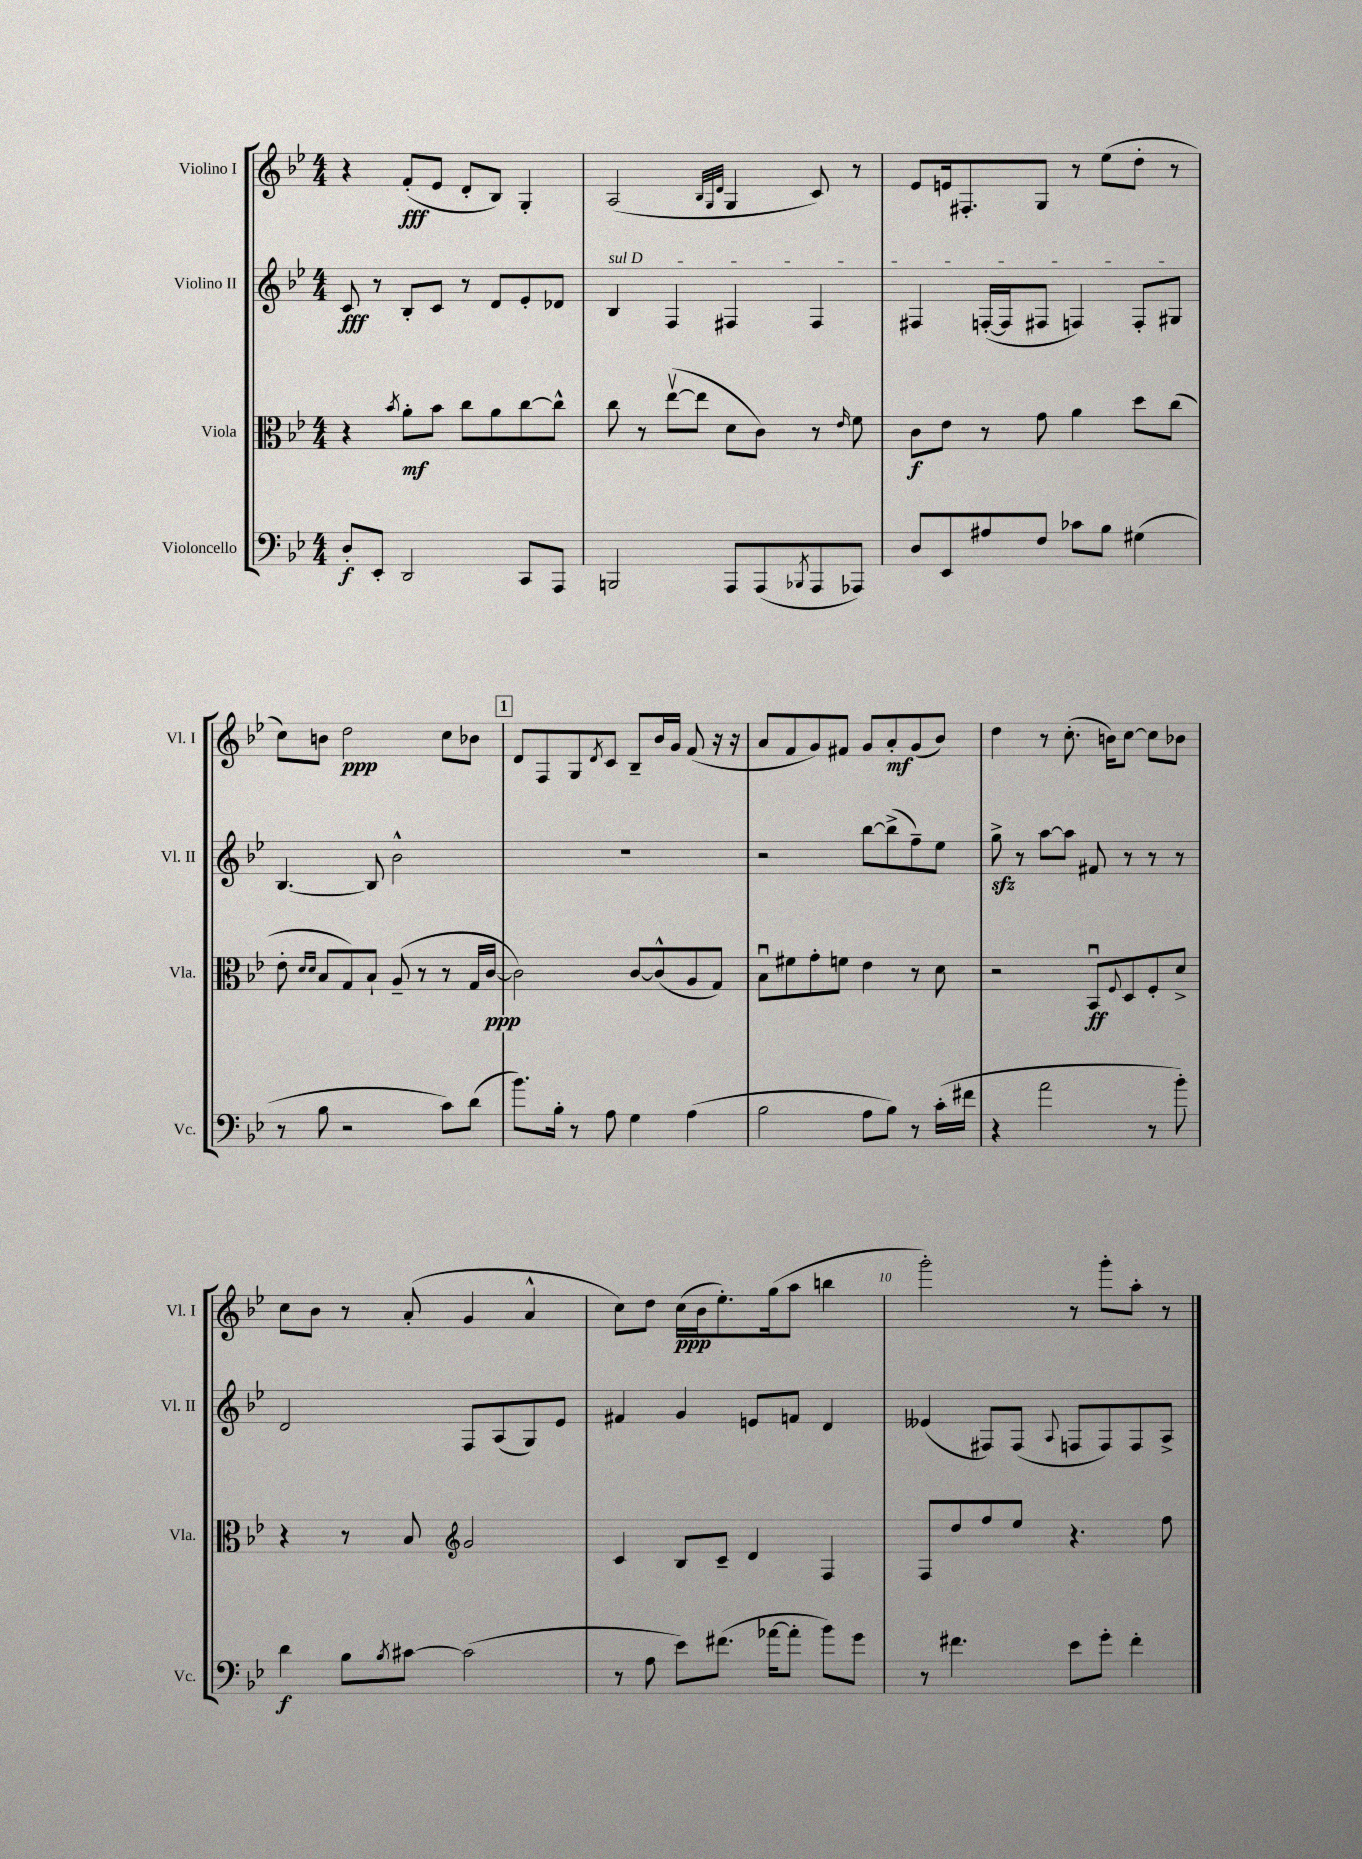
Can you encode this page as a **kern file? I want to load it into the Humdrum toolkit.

**kern	**kern	**kern	**kern
*staff4	*staff3	*staff2	*staff1
*clefF4	*clefC3	*clefG2	*clefG2
*k[b-e-]	*k[b-e-]	*k[b-e-]	*k[b-e-]
*M4/4	*M4/4	*M4/4	*M4/4
8D'	4r	8c	4r
8EE-'	.	8r	.
.	8qb-	.	.
2DD	8a'	8B-'	(8f'
.	8b-	8c	8e-
.	8cc	8r	8d'
.	8a	8d	8B-)
8CC	[8cc	8e-'	4G'
8AAA	8cc^^]	8d-	.
=	=	=	=
2BBB	8cc	4B-	(2A
.	8r	.	.
.	([8ee-v	4F	.
.	8ee-]	.	.
.	.	.	32qqB-
.	.	.	32qqG
.	.	.	32qqd
8AAA	8d	4F#	4G
(8AAA	8c)	.	.
8qBBB-	.	.	.
8AAA	8r	4F#	8c)
.	16qqe-	.	.
8AAA-)	8f	.	8r
=	=	=	=
8D	8c	4F#	8e-
8EE-	8e-	.	16e
.	.	.	8.F#'
8A#	8r	([16F'	.
.	.	16F]	.
8F	8g	8F#	8G
8c-	4a	4F)	8r
8B-	.	.	(8ee-
(4G#	8dd	8F'	8dd'
.	(8cc	8G#	8r
=	=	=	=
8r	8e-'	[4.B-	8cc)
.	16qqd	.	.
.	16qqd	.	.
8B-	8B-	.	8b
2r	8G)	.	2dd
.	8B-`	8B-]	.
.	(8A~	2b-^^	.
.	8r	.	.
8c)	8r	.	8cc
(8d	16G	.	8b-
.	[16c	.	.
=	=	=	=
8.b-)	2c])	1r	8d
.	.	.	8F
16B-'	.	.	.
8r	.	.	8G
.	.	.	8qd
8A	.	.	8c
4G	[8c	.	8B-~
.	(8c^^]	.	16b-
.	.	.	16g
(4A	8A	.	(8f
.	8G)	.	16r
.	.	.	16r
=	=	=	=
2B-	8B-u	2r	8a
.	8f#	.	8f
.	8g'	.	8g)
.	8f	.	8f#
8A	4e-	[8bb-	8g
8B-)	.	(8bb-^]	8a'
8r	8r	8ff~)	(8g
(16c'	8d	8ee-	8b-)
16f#	.	.	.
=	=	=	=
4r	2r	8gg^	4dd
.	.	8r	.
2a	.	[8aa	8r
.	.	8aa]	(8.cc'
.	8BB-u	8f#	.
.	.	.	16b)
.	8qqF	.	.
.	8D	8r	[8cc
8r	8F'	8r	8cc]
8b-')	8d^	8r	8b-
=	=	=	=
4d	4r	2d	8cc
.	.	.	8b-
8B-	8r	.	8r
8qB-	.	.	.
[8c#	8B-	.	(8a'
*	*clefG2	*	*
(2c#]	2g	8F	4g
.	.	(8A	.
.	.	8G)	4a^^
.	.	8e-	.
=	=	=	=
8r	4c	4f#	8cc)
8A	.	.	8dd
8e-)	8B-	4g	(16cc
.	.	.	16b-
(8.f#	8c~	.	8.ee-')
.	4d	8e	.
[16a-	.	.	(16gg
8a-']	.	8f	8aa
8b-)	4F	4d	4bb
8g	.	.	.
=	=	=	=
8r	8F	(4e--	2ggg')
4.f#	8dd	.	.
.	8ff	8F#)	.
.	8ee-	(8F#	.
.	.	8qqA	.
8e-	4.r	8F	8r
8g'	.	8F)	8ggg'
4f#'	.	8F	8aa'
.	8ff	8A^	8r
==	==	==	==
*-	*-	*-	*-
